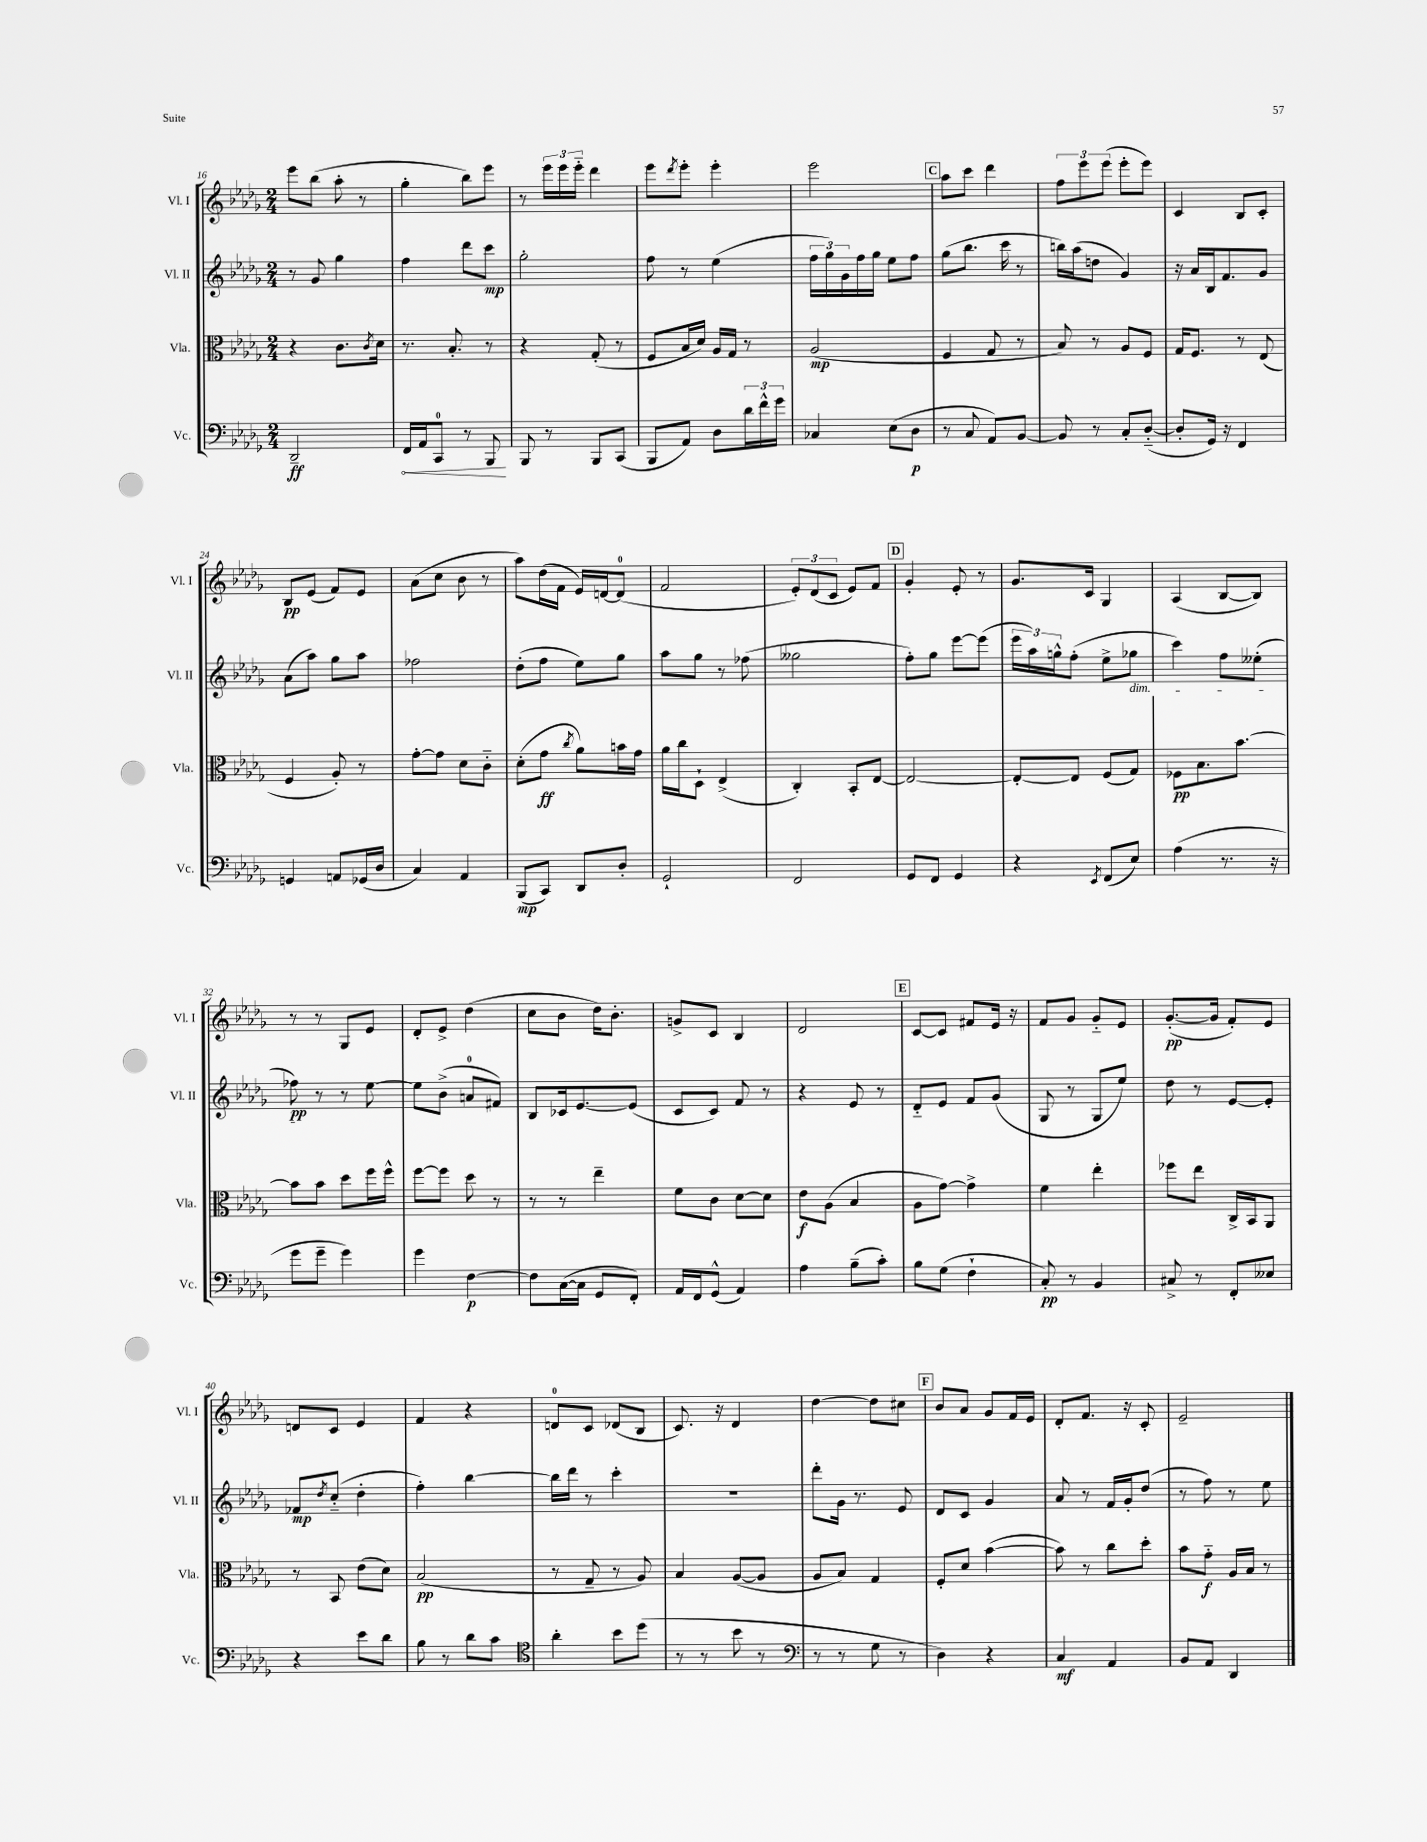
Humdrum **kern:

**kern	**kern	**kern	**kern
*staff4	*staff3	*staff2	*staff1
*clefF4	*clefC3	*clefG2	*clefG2
*k[b-e-a-d-g-]	*k[b-e-a-d-g-]	*k[b-e-a-d-g-]	*k[b-e-a-d-g-]
*M2/4	*M2/4	*M2/4	*M2/4
2DD-~	4r	8r	8eee-
.	.	8g-	(8bb-
.	8.c	4gg-	8aa-'
.	.	.	8r
.	8qc	.	.
.	16d-	.	.
=	=	=	=
16FF	8.r	4ff	4gg-'
16AA-	.	.	.
8CC	.	.	.
.	8.B-'	.	.
8r	.	8ddd-	8bb-)
8BBB-	8r	8ccc	8eee-
=	=	=	=
8BBB-	4r	2gg-'	8r
8r	.	.	24eee-
.	.	.	24eee-
.	.	.	24eee-'~
8BBB-	(8G-'	.	4ddd-
(8CC	8r	.	.
=	=	=	=
8BBB-	8F	8ff	8eee-
.	.	.	8qddd-
8AA-)	16B-	8r	8eee-'
.	16d-)	.	.
8D-	16A-	(4ee-	4eee-'
.	16G-	.	.
24d-	8r	.	.
24f^^	.	.	.
24g-	.	.	.
=	=	=	=
4C-	(2A-	24ff	2eee-
.	.	24gg-)	.
.	.	24g-	.
.	.	16ff	.
.	.	16gg-	.
(8E-	.	8ee-	.
8D-	.	8ff	.
=	=	=	=
8r	4F	(8gg-	8aa-
8C	.	8.bb-	8ccc
8AA-)	8G-	.	4ddd-
.	.	16ccc	.
[8BB-	8r	8r	.
=	=	=	=
8BB-]	8B-)	16bb)	12ff
.	.	(16aa-	.
.	.	.	12eee-
8r	8r	8dd	.
.	.	.	(12eee-
8C'	8A-	4g-)	8eee-'
([8D-'~	8F	.	8eee-)
=	=	=	=
8D-']	16G-	16r	4c
.	8.F	16a-	.
16GG-)	.	16B-	.
16r	.	8.f	.
4FF	8r	.	8B-
.	(8E-	8g-	8c'
=	=	=	=
4GG	4F	(8a-	8B-
.	.	8aa-)	(8e-
8AA	8A-')	8gg-	8f)
(16GG-	8r	8aa-	8e-
16D-	.	.	.
=	=	=	=
4C)	[8g-'	2ff-	(8a-
.	8g-]	.	8cc
4AA-	8d-	.	8b-
.	8c'~	.	8r
=	=	=	=
(8BBB-	(8d-'	(8dd-'	8aa-)
8CC)	8g-	8ff	(16dd-
.	.	.	16f
.	8qcc	.	.
8DD-	8a-)	8ee-)	16e-)
.	.	.	[16d
8D-'	16b	8gg-	(8d]
.	16g-	.	.
=	=	=	=
2GG-`	16a-	8aa-	2f
.	16cc	.	.
.	8D-`	8gg-	.
.	(4E-^	8r	.
.	.	(8ff-	.
=	=	=	=
2FF	4C')	2gg--	12e-')
.	.	.	(12d-
.	.	.	12c
.	8BB-'	.	8e-)
.	[8E-	.	8f
=	=	=	=
8GG-	2E-_	8ff')	4g-'
8FF	.	8gg-	.
4GG-	.	[8eee-	8e-'
.	.	(8eee-]	8r
=	=	=	=
4r	8E-'_	24eee-	8.g-
.	.	24aa-)	.
.	.	24gg^^	.
.	8E-]	(8ff'	.
.	.	.	16c
8qEE-	.	.	.
(8FF	(8F	8ee-^	4G-
8E-)	8G-)	8gg-	.
=	=	=	=
(4A-	8F-	4ccc)	(4A-
.	8.B-	.	.
8.r	.	8ff	[8B-
.	[8.b-	.	.
.	.	(8ee--'	8B-])
16r	.	.	.
=	=	=	=
8g-	8b-]	8ff-)	8r
8g-~	8b-	8r	8r
4g-)	8dd-	8r	8G-
.	16ff	[8ee-	8e-
.	16ff^^	.	.
=	=	=	=
4g-	[8ff	8ee-]	8d-'
.	8ff]	(8b-^	8e-^
[4F	8dd-	8a	(4dd-
.	8r	8f#)	.
=	=	=	=
8F]	8r	8B-	8cc
([16C	8r	16c-	8b-
16C]	.	[8.e-	.
8GG-	4ee-~	.	16dd-)
.	.	.	8.b-'
8FF')	.	(8e-]	.
=	=	=	=
16AA-	8f	8c	8g^
16FF	.	.	.
(8GG-^^	8c	8c)	8c
4AA-)	[8d-	8f	4B-
.	8d-]	8r	.
=	=	=	=
4A-	8e-	4r	2d-
.	(8A-	.	.
(8B-~	4B-	8e-	.
8c')	.	8r	.
=	=	=	=
8B-	8A-	8d-'~	[8c
(8G-	[8g-)	8e-	8c]
4F`	4g-^]	8f	8f#
.	.	(8g-	16e-
.	.	.	16r
=	=	=	=
8C')	4f	8G-	8f
8r	.	8r	8g-
4BB-	4ee-'	8G-	8g-'~
.	.	8ee-)	8e-
=	=	=	=
8C#^	8ff-	8dd-	([8.g-'
8r	8ee-	8r	.
.	.	.	16g-]
8FF'	16C^	[8e-	8f')
.	16BB-	.	.
8E--	8AA-	8e-']	8e-
=	=	=	=
4r	8r	8f-	8d
.	.	8qdd-	.
.	8BB-	(8cc'~	8c
8e-	(8e-	4dd-'	4e-
8d-	8d-)	.	.
=	=	=	=
8B-	(2B-	4ff')	4f
8r	.	.	.
8d-	.	[4bb-	4r
8c	.	.	.
=	=	=	=
*clefC4	*	*	*
4a-'	8r	16bb-]	8d
.	.	16ddd-	.
.	8G-~	8r	8c
8b-	8r	4ccc'	(8d-
(8dd-	8A-)	.	8B-
=	=	=	=
8r	4B-	2r	8.c)
8r	.	.	.
.	.	.	16r
8b-	([8A-	.	4d-
8r	8A-]	.	.
=	=	=	=
*clefF4	*	*	*
8r	8A-	8ddd-'	[4dd-
8r	8B-)	16g-	.
.	.	8.r	.
8G-	4G-	.	8dd-]
8r	.	8e-	8cc#
=	=	=	=
4D-)	8F'	8d-	8b-
.	8d-	8c	8a-
4r	([4b-	4g-	8g-
.	.	.	16f
.	.	.	16e-
=	=	=	=
4C	8b-])	8a-	8d-'
.	8r	8r	8.f
4AA-	8cc	16f	.
.	.	16g-'	16r
.	8dd-'	(8dd-	8c'
=	=	=	=
8BB-	8b-	8r	2e-~
8AA-	8g-'~	8ff)	.
4DD-	16A-	8r	.
.	16B-	.	.
.	8r	8ee-	.
==	==	==	==
*-	*-	*-	*-
